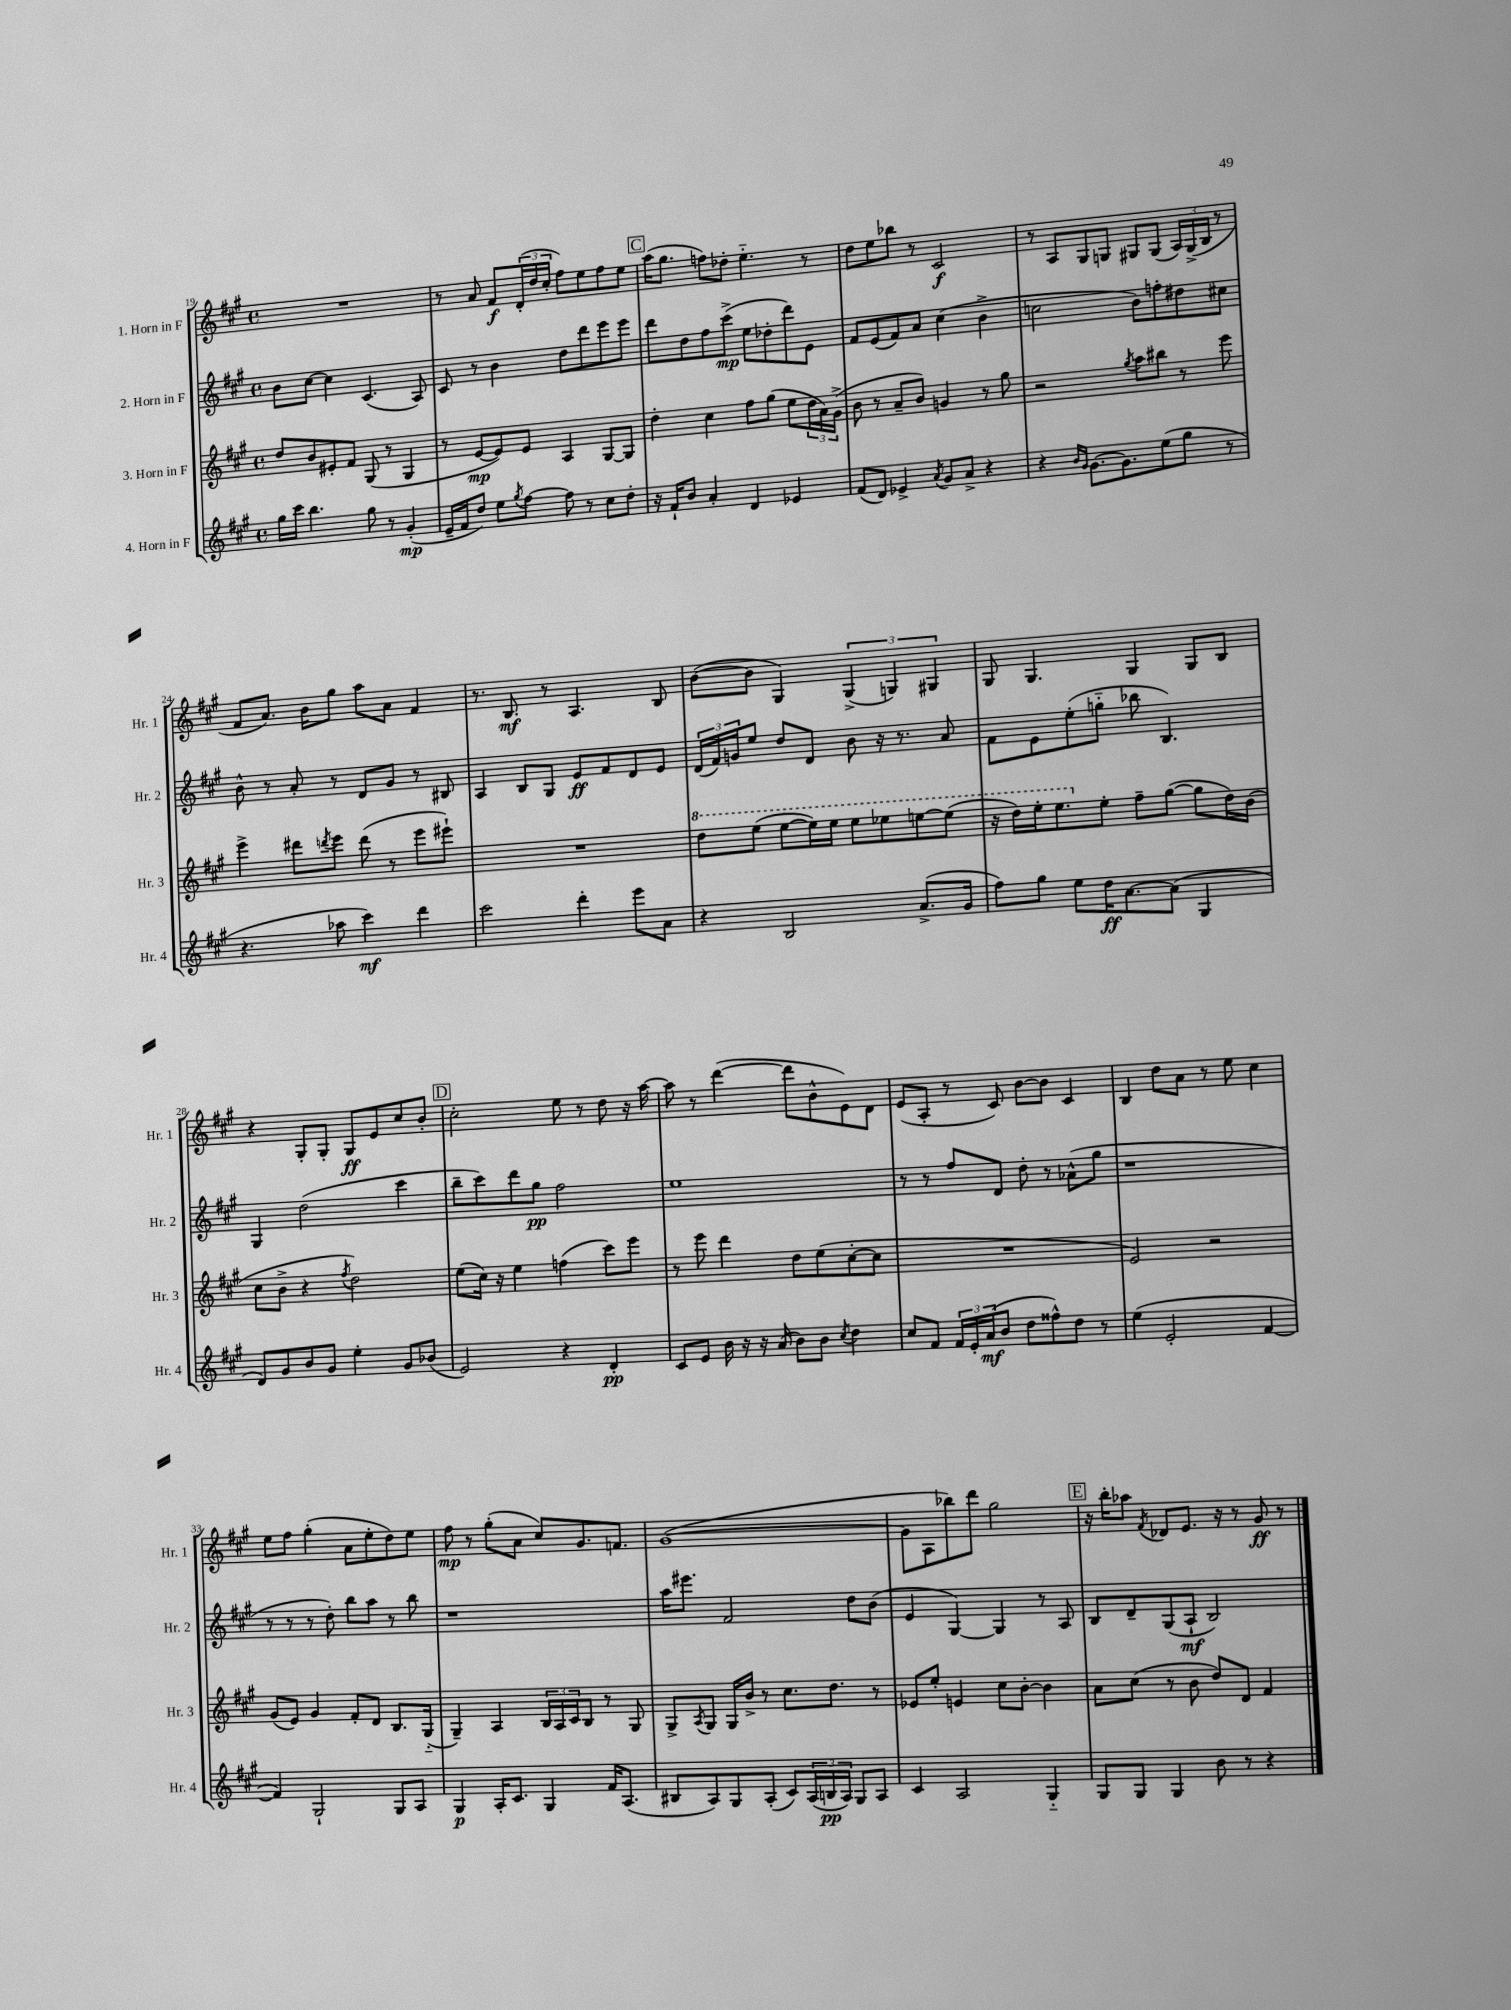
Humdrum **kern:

**kern	**kern	**kern	**kern
*staff4	*staff3	*staff2	*staff1
*clefG2	*clefG2	*clefG2	*clefG2
*k[f#c#g#]	*k[f#c#g#]	*k[f#c#g#]	*k[f#c#g#]
*M4/4	*M4/4	*M4/4	*M4/4
*met(c)	*met(c)	*met(c)	*met(c)
16gg#	8dd	8b	1r
16ccc#	.	.	.
4.bb	8b	[8cc#	.
.	8e#'	4cc#]	.
.	8f#	.	.
8gg#	(8G#	(4.c#	.
8r	8r	.	.
(4g#'	4G#	.	.
.	.	8A)	.
=	=	=	=
16e~	8r	8c#	8r
16f#	.	.	.
8dd)	[8e	8r	8a
8ee	8e])	4b	8f#
8qgg#	.	.	.
[8ff#	8e	.	(24d'
.	.	.	24dd
.	.	.	24cc#'
8ff#]	4A	8dd	8ff#)
8r	.	8ddd	8ee
8cc#	[8G#	8eee	8ff#
8dd'	8G#]	8eee	8ee
=	=	=	=
16r	4dd'	8ddd	(16aa
16f#`	.	.	8.gg#
8b	.	8dd	.
4a'	4cc#	8ff#	8ff)
.	.	(8ccc#^	8dd-'
4d	8ff#	8ee	4.ee'~
.	(8gg#	8dd-'	.
4e-	8ee	8ddd)	.
.	24dd	8e	8r
.	24a)	.	.
.	(24g#^	.	.
=	=	=	=
(8f#	8b	8f#	8dd
8d)	8r	(8e	8ee
4e-^	8a~	8f#)	8bb-
.	8b)	8a	8r
8qa	.	.	.
8g#	4g	(4cc#	2c#
8a^	.	.	.
4r	8r	4b^	.
.	8gg#	.	.
=	=	=	=
4r	2r	2cc	8r
.	.	.	8A
16qqb	.	.	.
16qqg#	.	.	.
[8.g#	.	.	8G#
.	.	.	8G
8.g#]	.	.	.
.	8qgg#	.	.
.	8aa	8b)	8G#
(8ee	8bb#	8ff'	(8G#
8gg#	8r	8dd#	24A)
.	.	.	(24G#^
.	.	.	24B
8r	8eee	8cc#	8r
=	=	=	=
4.r	4eee^	8b^^	8f#
.	.	8r	8.a)
.	8ddd#	8a'	.
.	.	.	16b
.	8qddd	.	.
8aa-	8eee	8r	8gg#
4ccc#)	(8ddd	8d	8aa
.	8r	8g#	8a
4ddd	8eee	8r	4f#
.	8eee#`)	8B#	.
=	=	=	=
2ccc#	1r	4A	8.r
.	.	.	8.B
.	.	8B	.
.	.	8G#	8r
4ddd'	.	8e	4.A
.	.	8f#	.
8eee	.	8d	.
8a	.	8e	8B
=	=	=	=
4r	8ddd	(24d	([8b
.	.	24f#)	.
.	.	24g	.
.	(8eee	8ee	8b]
2B	[8eee	8dd	4G#)
.	16eee])	8d	.
.	16eee	.	.
.	8eee	8b	(6G#^
.	8eee-	16r	.
.	.	.	6G)
.	.	8.r	.
(8.a^	[8eee	.	.
.	.	.	6G#
.	(8eee]	8a	.
16g#	.	.	.
=	=	=	=
8ff#)	16r	8f#	8G#
.	16ddd)	.	.
8gg#	16eee'	8e	4.G#
.	8.eee	.	.
8ee	.	(8ee'	.
16dd	8ee'	8gg'~	.
[8.a	.	.	.
.	8ff#~	8bb-	4G#
(8a]	([8gg#	4.B)	.
4G#	8gg#]	.	8G#
.	16dd)	.	8B
.	(16b	.	.
=	=	=	=
8d)	8cc#	4G#	4r
8g#	8b^	.	.
8b	4r	(2dd	8G#'
8g#	.	.	8G#'
.	8qff#	.	.
4ee'	2dd)	.	8G#
.	.	.	8e
8g#	.	4ccc#	8cc#
(8b-	.	.	8b'
=	=	=	=
2e)	(8ee	8bb~	2cc#'
.	16cc#)	8ccc#)	.
.	16r	.	.
.	4ee	8ddd	.
.	.	8gg#	.
4r	(4ff	2ff#	8ee
.	.	.	8r
4d'	8ccc#)	.	8dd
.	8eee	.	16r
.	.	.	[16aa
=	=	=	=
8c#	8r	1ee	8aa]
8e	8eee	.	8r
16b	4ddd	.	([4ddd
16r	.	.	.
16r	.	.	.
(16a	.	.	.
8b)	8dd	.	8ddd]
8b	(8ee	.	8b^^
8qcc#	.	.	.
4dd	[8cc#'	.	8e)
.	8cc#]	.	8d
=	=	=	=
8cc#	1r	8r	(8e
8f#	.	8r	8A'
24f#	.	8ff#	8r
24e'	.	.	.
(24a	.	.	.
8b	.	8d	8c#)
8dd	.	8dd'	[8b
8ff##^^)	.	8r	8b]
8dd	.	(8a-^^	4c#
8r	.	8gg#	.
=	=	=	=
(4ee	2e)	1r	4B
2e'	.	.	8dd
.	.	.	8a
.	2r	.	8r
.	.	.	8ee
[4f#	.	.	4cc#
=	=	=	=
4f#])	(8g#	8r	8ee
.	8e)	8r	8ff#
2G#`	4g#	8r	(4gg#'
.	.	8dd')	.
.	8f#'	8bb	8a
.	8d	8aa	8ee'
8G#	8.B	8r	8dd)
8A	.	8bb	8ee
.	(16G#'~	.	.
=	=	=	=
4G#	4G#~)	1r	8ff#
.	.	.	8r
16A'	4A	.	(8gg#'
8.c#	.	.	.
.	.	.	8a
4G#	24B	.	8cc#)
.	24A	.	.
.	24c#	.	.
.	8B	.	8.g#
16f#	8r	.	.
(8.A	.	.	8.f
.	8G#	.	.
=	=	=	=
8B#	8G#^	16aa	([1g#
.	.	8.eee#	.
.	8qA	.	.
8A)	8G#	.	.
8G#	16G#	2f#	.
.	16b^	.	.
(8A'	8r	.	.
8c#)	8.cc#	.	.
(24A	.	.	.
24B	.	.	.
.	8.dd	.	.
24A)	.	.	.
8G#	.	8dd	.
8A	8r	(8b	.
=	=	=	=
4c#	8e-	4e	8g#]
.	8ee'	.	8A
2A	4e	[4G#)	8bb-)
.	.	.	8ddd
.	8cc#	4G#]	2gg#
.	[8b'	.	.
4G#'~	4b]	8r	.
.	.	8A	.
=	=	=	=
8G#	8a	8B	16r
.	.	.	16bb'
8G#	(8cc#	8d~	8aa-
.	.	.	8qf#
4G#	8r	(8G#	8d-
.	8b	8A`	8.e
8b	8dd)	2B)	.
.	.	.	16r
8r	8d	.	8r
4r	4f#	.	8g#
.	.	.	8r
==	==	==	==
*-	*-	*-	*-
